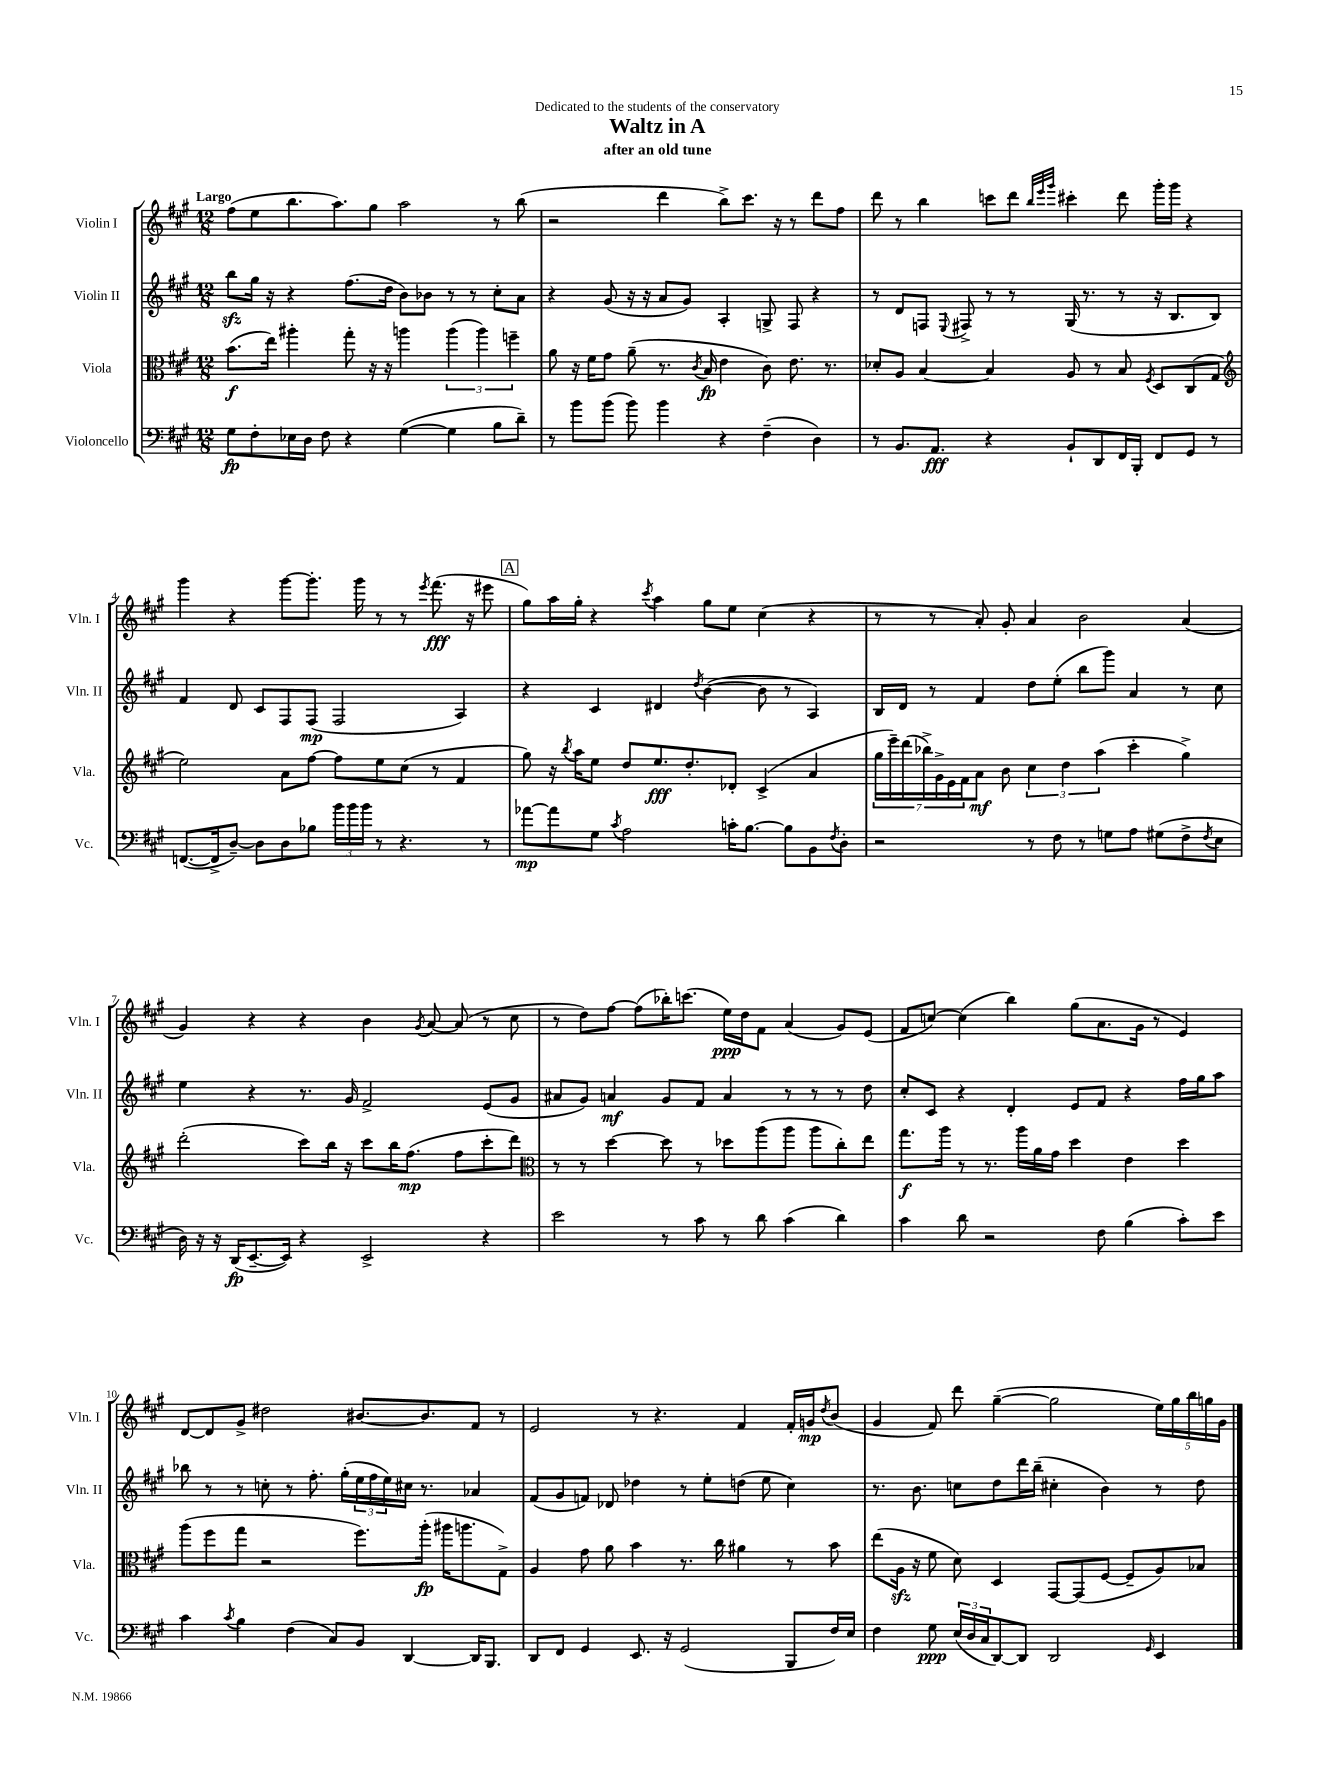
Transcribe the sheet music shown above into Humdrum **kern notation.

**kern	**kern	**kern	**kern
*staff4	*staff3	*staff2	*staff1
*clefF4	*clefC3	*clefG2	*clefG2
*k[f#c#g#]	*k[f#c#g#]	*k[f#c#g#]	*k[f#c#g#]
*M12/8	*M12/8	*M12/8	*M12/8
8G#\L	(8.b\L	8bb\L	(8ff#\L
8F#'\	.	16gg#\Jk	8ee\
.	16ee\Jk)	16r	.
16E-\L	4aa#'\	4r	8.bb\
16D\JJ	.	.	.
8F#\	.	.	.
.	.	.	8.aa\)
4r	8gg#'\	(8.ff#\L	.
.	16r	.	8gg#\J
.	16r	16dd\Jk	.
([4G#\	4aa\	8b\L)	2aa\
.	.	8b-\J	.
4G#\]	(6aa\	8r	.
.	.	8r	.
.	6aa\)	.	.
8B\L	.	8cc#'\L	8r
.	6ff~\	.	.
8d~\J)	.	8a\J	(8bb\
=	=	=	=
8r	8a\	4r	2r
8b\L	16r	.	.
.	16f#\LK	.	.
(8b\J	8g#\J	(8g#/	.
8b\)	(8a~\	16r	.
.	.	16r	.
4b\	8.r	8a/L	4ddd\
.	.	8g#/J)	.
.	8qc#/	.	.
.	16B/	.	.
4r	4e\	4A'/	8bb^\L)
.	.	.	8.ccc#\J
(4F#~\	8c#\)	8G^/	.
.	.	.	16r
.	8.e\	8F#/	8r
4D\)	.	4r	8ddd\L
.	8.r	.	.
.	.	.	8ff#\J
=	=	=	=
8r	8d-'/L	8r	8ddd\
8.BB/L	8A/J	8d/L	8r
.	[4B/	8F/J	4bb\
8.AA/J	.	.	.
.	.	8qqE/	.
.	.	8F#^/	.
4r	4B/]	8r	8ccc\L
.	.	8r	8ddd\J
.	.	.	32qqbb/LLL
.	.	.	32qqeee/
.	.	.	32qqggg#/JJJ
8BB`/L	8A/	(16G#/	4ccc#'\
.	.	8.r	.
8DD/	8r	.	.
16FF#/L	8B/	8r	8ddd\
16BBB'/JJ	.	.	.
.	8qF#/	.	.
8FF#/L	8D/L	16r	16ggg#'\LL
.	.	8.B/L	16ggg#\JJ
8GG#/J	(8C#/	.	4r
8r	8G#/J	8B/J)	.
=	=	=	=
*	*clefG2	*	*
([8.FF/L	2ee\)	4f#/	4ggg#\
16FF^/]k	.	.	.
[8D~/J)	.	8d/	4r
8D\]L	.	8c#/L	.
8D\	8a\L	8F#/	[8ggg#\L
8B-\J	[8ff#\J	(8F#/J	8.ggg#'\]J
24b\LL	8ff#\]L	2F#/	.
24b\	.	.	.
.	.	.	16ggg#\
24b\JJ	.	.	.
8r	8ee\	.	8r
4.r	(8cc#\J	.	8r
.	.	.	8qeee/
.	8r	.	(8.fff#\
.	4f#/	4A/)	.
.	.	.	16r
8r	.	.	8eee#\
=	=	=	=
[8a-\L	8gg#\)	4r	8gg#\L)
8a-\]	16r	.	16aa\L
.	8qbb/	.	.
.	16aa\LK	.	16gg#'\JJ
8G#\J	8ee\J	4c#/	4r
8qc#/	.	.	.
2A\	8dd/L	.	.
.	.	.	8qccc#/
.	8.ee/	4d#/	4aa\
.	8.dd'/	.	.
.	.	8qdd/	.
.	.	([4b\	8gg#\L
16c'\LK	8d-'/J	.	8ee\J
[8.B\J	.	.	.
.	(4c#^/	8b\]	(4cc#\
8B\]L	.	8r	.
8BB\	4a/	4A/)	4r
8qF#/	.	.	.
8D'\J	.	.	.
=	=	=	=
2r	28gg#\LL	16B/LL	8r
.	28eee~\)	.	.
.	.	16d/JJ	.
.	(28ddd\	.	.
.	28bb-^\)	.	.
.	.	8r	8r
.	28g#^\	.	.
.	28e\	.	.
.	28f#\J	.	.
.	8a\J	4f#/	8a'/)
.	8b\	.	8g#'/
8r	6cc#\	8dd\L	4a/
8F#\	.	(8ee'\J	.
.	6dd\	.	.
8r	.	8bb\L	2b\
.	(6aa\	.	.
8G\L	.	8ggg#\J)	.
8A\J	4ccc#'\	4a/	.
(8G#\L	.	.	.
8F#^\	4gg#^\)	8r	(4a/
8qF#/	.	.	.
8E\J	.	8cc#\	.
=	=	=	=
16D\)	(2ddd'\	4ee\	4g#/)
16r	.	.	.
16r	.	.	.
(16DD/LK	.	.	.
[8.EE~/	.	4r	4r
16EE/]Jk)	.	.	.
4r	8ccc#\L)	8.r	4r
.	16bb\Jk	.	.
.	16r	16g#/	.
2EE^/	8ccc#\L	2f#^/	4b\
.	16bb\K	.	.
.	(8.ff#\J	.	.
.	.	.	8qg#/
.	.	.	[8a/
.	8ff#\L	.	(8a/]
4r	8ccc#'\	(8e/L	8r
.	8ddd\J)	8g#/J	8cc#\
=	=	=	=
*	*clefC3	*	*
2e\	8r	8a#/L	8r
.	8r	8g#/J)	8dd\L)
.	[4dd\	4a/	[8ff#\J
.	.	.	(8ff#\]L
8r	8dd\]	8g#/L	16bb-'\K)
.	.	.	(8.ccc\J
8c#\	8r	8f#/J	.
8r	8dd-\L	4a/	16ee\LL)
.	.	.	16dd\J
8d\	(8aa\	.	8f#\J
(4c#\	8aa\J	8r	(4a/
.	8aa\L	8r	.
4d\)	8cc#'\)	8r	8g#/L)
.	8ee\J	8dd\	(8e/J
=	=	=	=
4c#\	8.gg#\L	8cc#'/L	8f#/L
.	.	8c#/J	[8cc/J)
.	16aa\Jk	.	.
8d\	8r	4r	(4cc\]
2r	8.r	.	.
.	.	4d'/	4bb\)
.	16aa\LL	.	.
.	16a\	.	.
.	16g#\JJ	.	.
.	4dd\	8e/L	(8gg#\L
8F#\	.	8f#/J	8.a\
(4B\	4e\	4r	.
.	.	.	16g#\Jk
.	.	.	8r
8c#'\L)	4dd\	16ff#\LL	4e/)
.	.	16gg#\J	.
8e\J	.	8aa\J	.
=	=	=	=
4c#\	(8aa\L	8bb-\	[8d/L
.	8ff#\	8r	8d/]
8qc#/	.	.	.
4B\	8gg#\J	8r	8g#^/J
.	2r	8cc'\	2dd#\
(4F#\	.	8r	.
.	.	8.ff#'\	.
8C#/L)	.	.	.
.	.	(16gg#'\LL	.
8BB/J	8.ff#\L)	24ee\	[8.b#/L
.	.	24ff#\	.
.	.	24ee\)	.
[4DD/	.	16cc#\JJ	.
.	(16aa'\Jk	8.r	8.b#/]
.	16aa#\LK	.	.
.	8.aa\	.	.
16DD/]LK	.	4a-/	8f#/J
8.BBB/J	.	.	.
.	8G#^\J)	.	8r
=	=	=	=
8DD/L	4A/	(8f#/L	2e/
8FF#/J	.	8g#/	.
4GG#/	8g#\	8f/J)	.
.	8a\	8d-/	.
8.EE/	4b\	4dd-\	8r
.	.	.	4.r
16r	.	.	.
(2GG#/	8.r	8r	.
.	.	8ee'\L	.
.	16cc#\	.	.
.	4a#\	(8dd\J	4f#/
.	.	8ee\	.
8BBB/L	8r	4cc#\)	16f#'/LL
.	.	.	16g/J
.	.	.	8qdd/
16F#/L)	8b\	.	(8b/J
16E/JJ	.	.	.
=	=	=	=
4F#\	(8ee\L	8.r	4g#/
.	16A\Jk	.	.
.	16r	8.b\	.
8G#\	8f#\	.	8f#/)
(24E/LL	8d\)	8cc\L	8ddd\
24D/	.	.	.
24C#/J	.	.	.
[8DD/)	4D/	8dd\	([4gg#~\
8DD/]J	.	16ddd\L	.
.	.	(16bb~\JJ	.
2DD/	[8GG#/L	4cc#'\	2gg#\]
.	(8GG#/]	.	.
.	[8F#/J	4b\)	.
.	8F#~/]L	.	.
16qqGG#/	.	.	.
4EE/	8A/)	8r	20ee\LL)
.	.	.	20gg#\
.	.	.	20bb\
.	8B-/J	8dd\	.
.	.	.	20gg\
.	.	.	20g#\JJ
==	==	==	==
*-	*-	*-	*-
